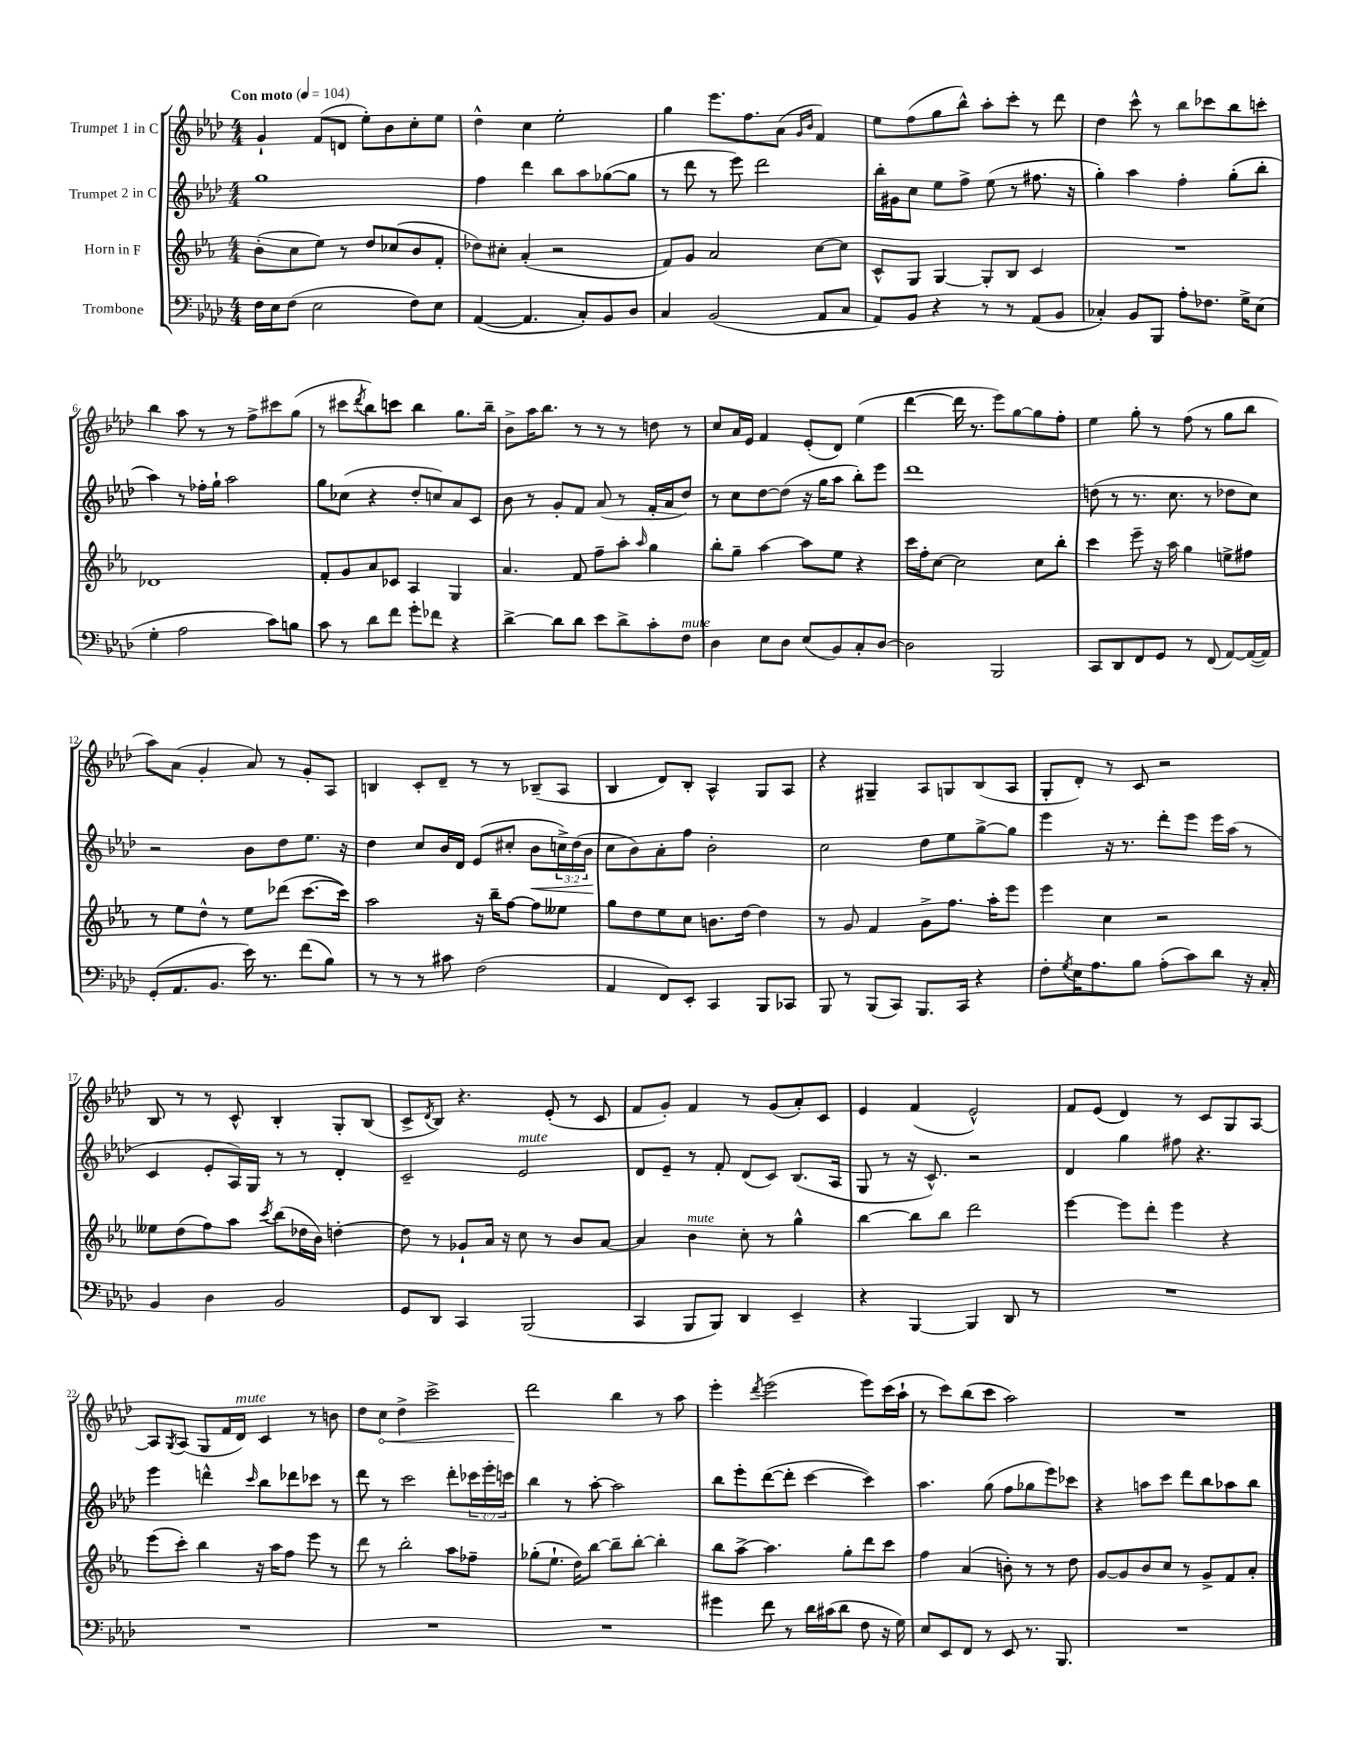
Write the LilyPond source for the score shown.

<<
\new StaffGroup <<
\new Staff = "s0" \with { instrumentName = "Trumpet 1 in C" } {
    \clef treble \key aes \major \numericTimeSignature \time 4/4 \tempo "Con moto" 4 = 104
    g'4-! f'8( d'8 ees''8-.) bes'8 c''8-. ees''8 |
    des''4-^ c''4 ees''2-. |
    g''4 ees'''8. f''8. aes'8( \grace { g'16 bes'16 } f'4) |
    ees''8 f''8( g''8 bes''8-^) aes''8-. c'''8-. r8 des'''8 |
    des''4 c'''8-^ r8 bes''8 ces'''8 bes''8 c'''8-. |
    bes''4 aes''8 r8 r8 f''8-> cis'''8 g''8( |
    r8 cis'''8 \acciaccatura { des'''8 } bes''8) c'''8 bes''4 g''8. bes''16-- |
    bes'8-> aes''16 bes''8. r8 r8 r8 d''8 r8 |
    c''8 aes'16 ees'16 f'4 ees'8-.( des'8) ees''4( |
    des'''4~ des'''16 r8. ees'''8) g''8~ g''8 f''8-. |
    ees''4 g''8-. r8 f''8( r8 g''8 bes''8 |
    aes''8) aes'8( g'4-. aes'8) r8 g'8-. aes8 |
    b4 c'8-. des'8-- r8 r8 bes8--( aes8 |
    bes4 des'8) bes8-. aes4-^ g8 aes8 |
    r4 gis4-- aes8 g8 bes8( aes8 |
    g8-. des'8-.) r8 c'8 r2 |
    bes8 r8 r8 c'8-^ bes4-. g8-. bes8( |
    c'8-> \acciaccatura { des'8 } bes8) r4. ees'8-.( r8 c'8 |
    f'8 g'8-.) f'4 r8 g'8( aes'8-.) c'8 |
    ees'4 f'4( ees'2-^) |
    f'8 ees'8( des'4) r8 c'8 g8 aes8~ |
    aes8 \acciaccatura { g8 } aes8( g8 f'16 des'16^\markup { \italic "mute" }) c'4 r8 b'8 |
    des''8 \once \override Hairpin.circled-tip = ##t c''8\< des''4-> c'''2-> |
    des'''2\! bes''4 r8 aes''8 |
    ees'''4-. \acciaccatura { des'''8 } ees'''2( ees'''8) c'''16( aes''16-! |
    r8 c'''8) bes''8( c'''8 aes''2) |
    R1 \bar "|." |
}
\new Staff = "s1" \with { instrumentName = "Trumpet 2 in C" } {
    \clef treble \key aes \major \numericTimeSignature \time 4/4 \override Staff.TupletNumber.text = #tuplet-number::calc-fraction-text
    g''1 |
    f''4 des'''4 bes''8 aes''8 ges''8~( ges''8 |
    r8 des'''8 r8 ees'''8) des'''2 |
    bes''16-. gis'16 c''8 ees''8 f''8-> ees''8( r8 fis''8. r16 |
    g''4-.) aes''4 f''4-. g''8-.( bes''8-. |
    aes''4) r8 fes''16-. g''16-! aes''2 |
    g''8 ces''8( r4 des''8-. c''8) aes'8 c'8 |
    bes'8 r8 g'8-. f'8 aes'8( r8 f'16-. aes'16 des''8) |
    r8 c''8 des''8~ des''8( r16 g''16 aes''8 bes''8-.) ees'''8 |
    des'''1 |
    d''8( r8 r8. c''8. r8 des''8 c''8) |
    r2 bes'8 des''8 ees''8. r16 |
    des''4 c''8 bes'16 des'16 ees'8( cis''8-. bes'8\< \tuplet 3/2 { c''16->) des''16( bes'16 } |
    c''8\! bes'8) aes'8-. f''8 bes'2-. |
    c''2 des''8 ees''8 g''8~-> g''8 |
    ees'''4 r16 r8. des'''8-. ees'''8 ees'''16 aes''16( r8 |
    c'4 ees'8-. aes16) g16 r8 r8 des'4-. |
    c'2-- ees'2^\markup { \italic "mute" } |
    des'8 ees'8-- r8 f'8-. des'8( c'8) bes8.( aes16 |
    g8 r8 r16 c'8.-^) r2 |
    des'4 g''4 fis''8 r4. |
    ees'''4 d'''4-^ \grace { c'''16 } bes''8 des'''8 ces'''8 r8 |
    des'''8 r8 c'''2 des'''8-. \tuplet 3/2 { ces'''16 ees'''16-. c'''16 } |
    bes''4 r8 aes''8~-. aes''2 |
    bes''8 ees'''8-. des'''8~( des'''8-. c'''4~ c'''4) |
    aes''4. g''8( f''8 ges''8 ees'''8) ces'''8 |
    r4 a''8 c'''8 des'''8 bes''8 aes''8 bes''8 \bar "|." |
}
\new Staff = "s2" \with { instrumentName = "Horn in F" } {
    \clef treble \key ees \major \numericTimeSignature \time 4/4
    bes'8-.( c''8 ees''8) r8 d''8 ces''8( bes'8 f'8-. |
    des''8) cis''8-. aes'4-.( r2 |
    f'8) g'8 aes'2 c''8~ c''8 |
    c'8-^ g8 g4~ g8-. bes8 c'4 |
    R1 |
    des'1 |
    f'8-. g'8 aes'8 ces'8 aes4 g4 |
    aes'4. f'8 f''8-- aes''8-. \grace { aes''16 } g''4 |
    bes''8-. g''8-- aes''4~ aes''8 ees''8 r4 |
    c'''16 f''16-. c''8~ c''2 c''8 bes''8-. |
    c'''4 ees'''8-- r16 aes''16 g''4 e''8-> fis''8 |
    r8 ees''8 d''8-^ r8 ees''8 des'''8( c'''8.~ c'''16) |
    aes''2 r16 bes''16-- f''8~ f''8 eeses''8 |
    g''8 d''8 ees''8 c''8 b'8. d''16~ d''4 |
    r8 g'8 f'4 g'8-> f''8. aes''16-. ees'''8 |
    ees'''4 c''4 r2 |
    eeses''8 d''8( f''8) aes''8 \acciaccatura { c'''8 } bes''8( des''16 bes'16) d''4~-. |
    d''8 r8 ges'8-! aes'16 r16 c''8 r8 bes'8 aes'8~ |
    aes'4 bes'4^\markup { \italic "mute" } c''8-. r8 g''4-^ |
    bes''4~ bes''8 bes''8 d'''2 |
    ees'''4~ ees'''8 d'''8-. ees'''4 r4 |
    ees'''8( c'''8-.) bes''4 r16 aes''16 f''8 ees'''8 r8 |
    d'''8 r8 bes''2-. aes''8 fes''8-- |
    ges''8-.( ees''8.-! d''16) bes''8~ bes''8-- bes''8~-. bes''4-. |
    bes''8 aes''8~-> aes''4. g''8-. d'''8 c'''8 |
    f''4 aes'4( b'8-.) r8 r8 d''8 |
    g'8~ g'8 bes'8 c''8 r8 g'8-> f'8 aes'8-. \bar "|." |
}
\new Staff = "s3" \with { instrumentName = "Trombone" } {
    \clef bass \key aes \major \numericTimeSignature \time 4/4
    f16 ees16 f8( ees2 f8) ees8 |
    aes,4~( aes,4. c8-.) bes,8 des8 |
    c4 bes,2( aes,8 c8 |
    aes,8) bes,8 r4 r8 r8 aes,8( bes,8 |
    ces4-.) bes,8 bes,,8 aes8-. fes8. g16-> ees8( |
    g4-. aes2 c'8) b8 |
    c'8 r8 des'8 f'8 g'8-. fes'8 r4 |
    des'4~-> des'8 des'8 ees'8 des'8-> c'8-. f8^\markup { \italic "mute" } |
    des4 ees8 des8 ees8( bes,8) c8-. des8~ |
    des2 bes,,2 |
    c,8 des,8 f,8 g,8 r8 f,8( aes,8~) aes,16~( aes,16) |
    g,8-.( aes,8. bes,8. ees'16) r8. f'8( bes8) |
    r8 r8 r8 cis'8 f2( |
    aes,4 f,8) ees,8-. c,4 bes,,8 ces,8 |
    bes,,8 r8 bes,,8( c,8) bes,,8. c,16 r4 |
    f8-. \acciaccatura { g8 } ees16 aes8. bes8 aes8-.( c'8) des'8 r16 c16-. |
    bes,4 des4 bes,2 |
    g,8 des,8 c,4 bes,,2( |
    c,4 bes,,8 bes,,8) des,4 ees,4-- |
    r4 bes,,4~ bes,,4 des,8 r8 |
    R1 |
    R1 |
    R1 |
    R1 |
    gis'4 f'8 r8 des'16 cis'16( des'8 f8 r16 g16) |
    ees8 ees,8 f,8 r8 ees,8 r8. bes,,8. |
    R1 \bar "|." |
}
>>
>>
